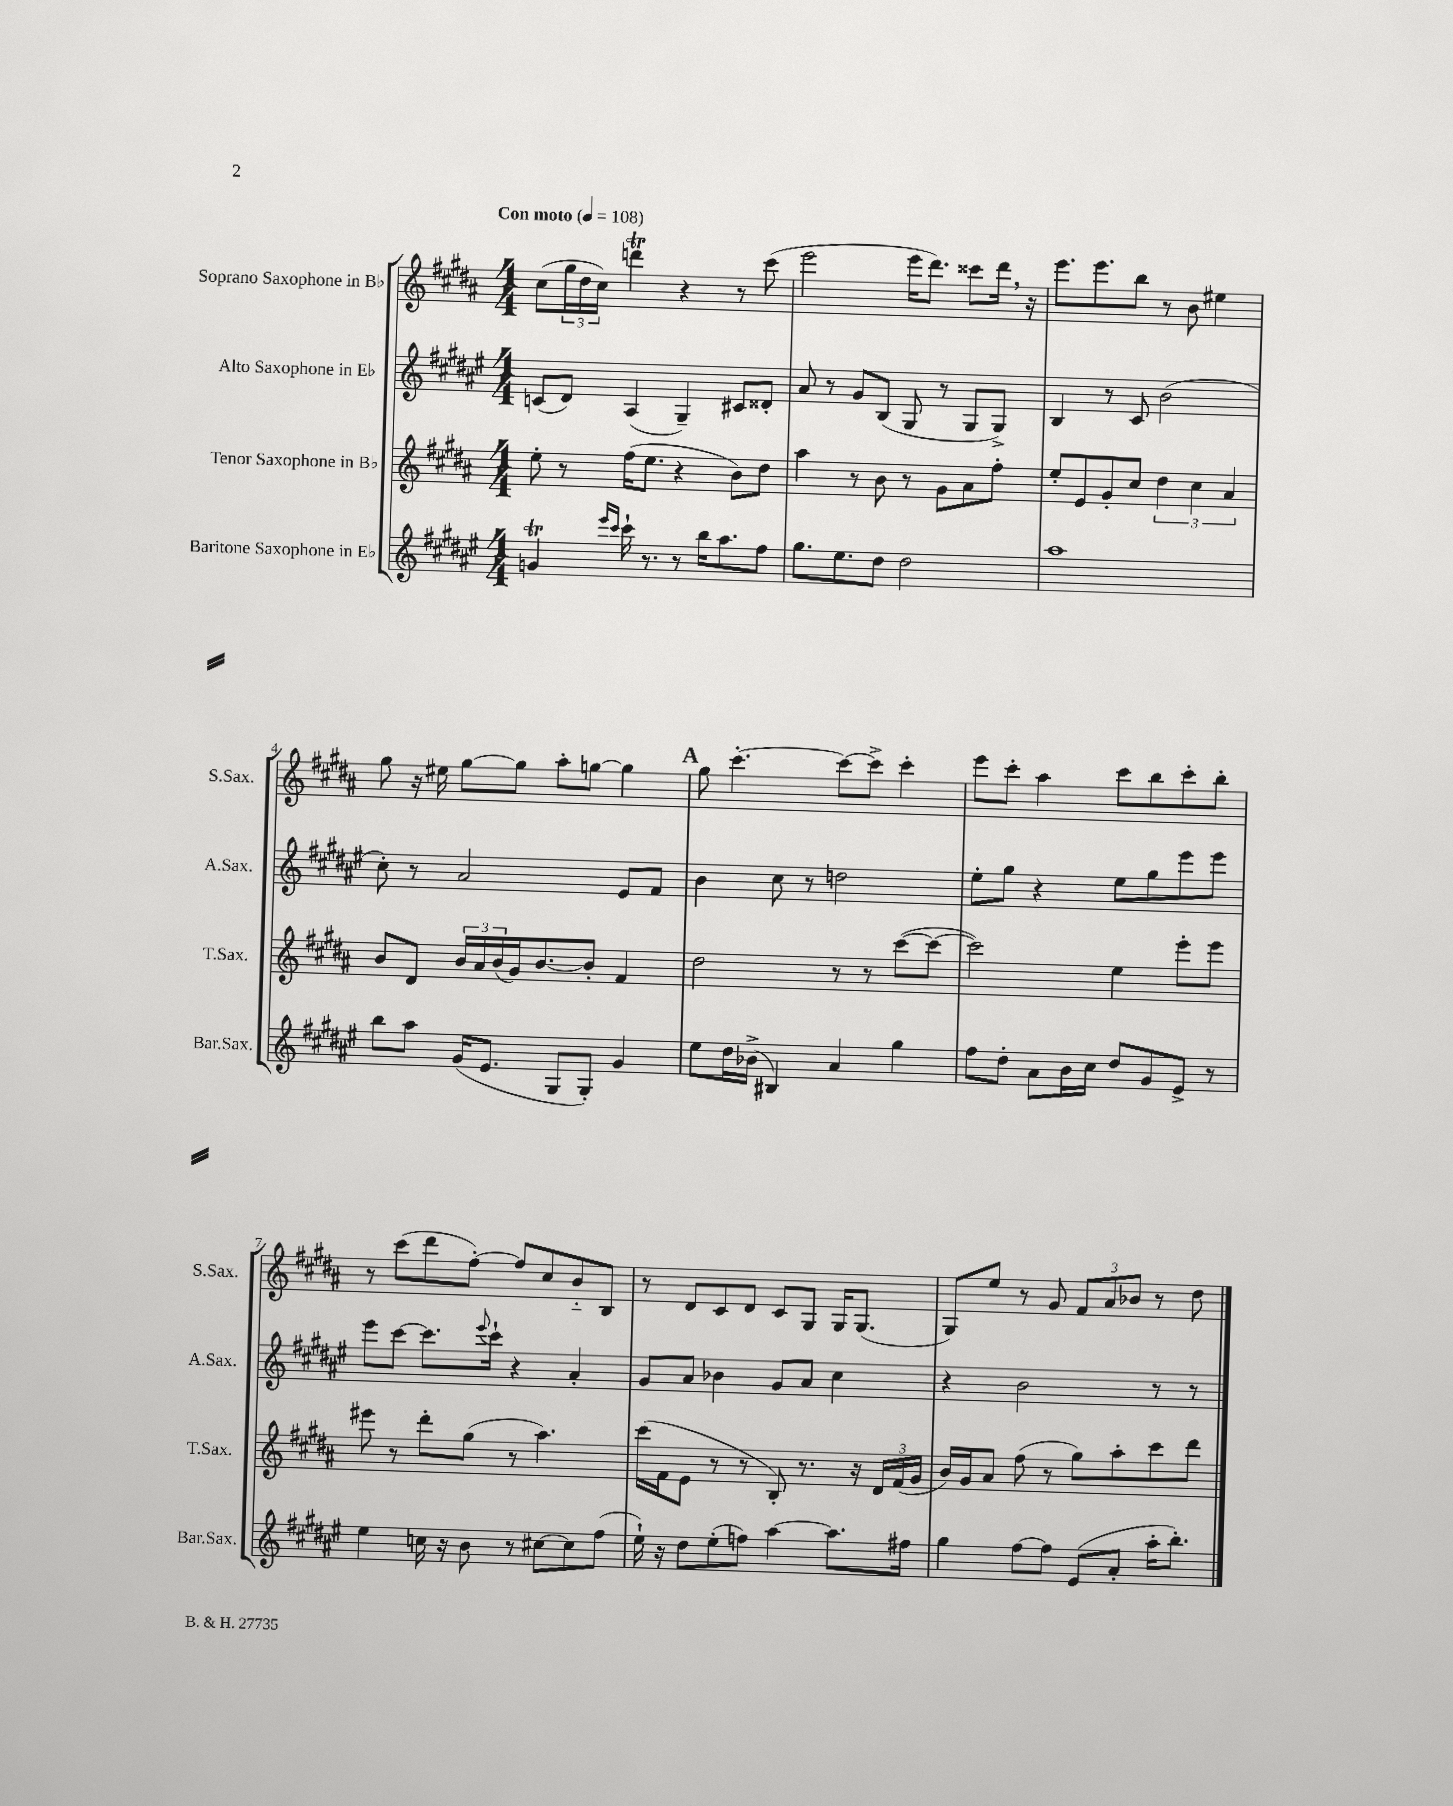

**kern	**kern	**kern	**kern
*staff4	*staff3	*staff2	*staff1
*clefG2	*clefG2	*clefG2	*clefG2
*k[f#c#g#d#a#e#]	*k[f#c#g#d#a#]	*k[f#c#g#d#a#e#]	*k[f#c#g#d#a#]
*M4/4	*M4/4	*M4/4	*M4/4
*MM108	*MM108	*MM108	*MM108
4g	8ee'	(8c	(8cc#
.	8r	8d#)	24gg#
.	.	.	24dd#
.	.	.	24cc#)
16qqeee#	.	.	.
16qqccc#	.	.	.
16ccc#`	(16ff#	(4A#	4ddd
8.r	8.ee	.	.
8r	4r	4G#~)	4r
16bb	.	.	.
8.aa#	.	.	.
.	8b)	8c#	8r
8ff#	8dd#	8d##'	(8ccc#
=	=	=	=
8.gg#	4aa#	8a#	2eee
.	.	8r	.
8.ee#	.	.	.
.	8r	8g#	.
8dd#	8b	(8B	.
2dd#	8r	8G#	16eee
.	.	.	8.ddd#)
.	8g#	8r	.
.	8a#	8G#	8ccc##
.	8ff#'	8G#^)	16ddd#
.	.	.	16r
=	=	=	=
1aa#	8ee'	4B	8.eee
.	8e	.	.
.	.	.	8.eee
.	8g#'	8r	.
.	8cc#	8c#	8bb
.	6dd#	(2b	8r
.	.	.	8b
.	6cc#	.	.
.	.	.	4ee#
.	6a#	.	.
=	=	=	=
8bb	8b	8cc#')	8gg#
8aa#	8d#	8r	16r
.	.	.	16ee#
(16g#	24b	2a#	[8gg#
.	24a#	.	.
8.e#	.	.	.
.	(24b	.	.
.	16g#)	.	8gg#]
.	[8.b	.	.
8G#	.	.	8aa#'
8G#')	8b']	.	[8gg
4g#	4f#	8e#	4gg]
.	.	8f#	.
=	=	=	=
8ee#	2dd#	4b	8gg#
16dd#	.	.	[4.ccc#'
(16b-^	.	.	.
4B#)	.	8cc#	.
.	.	8r	.
4a#	8r	2dd	8ccc#_
.	8r	.	8ccc#^]
4gg#	([8ccc#	.	4ccc#'
.	8ccc#_	.	.
=	=	=	=
8ff#	2ccc#])	8ee#'	8eee
8dd#'	.	8gg#	8ccc#'
8a#	.	4r	4aa#
16b	.	.	.
16cc#	.	.	.
8dd#	4ee	8ee#	8ccc#
8g#	.	8gg#	8bb
8e#^	8eee'	8eee#	8ccc#'
8r	8eee	8eee#	8bb'
=	=	=	=
4ee#	8eee#	8eee#	8r
.	8r	[8ccc#	(8ccc#
16cc	8ddd#'	8.ccc#]	8ddd#
16r	.	.	.
8b	(8gg#	.	[8ff#')
.	.	8qqeee#	.
.	.	16ccc#`	.
8r	8r	4r	8ff#]
[8cc#	4.aa#)	.	8cc#
8cc#]	.	4a#'	8b'~
(8ff#	.	.	8B
=	=	=	=
16ee#`)	(16ccc#	8g#	8r
16r	16f#	.	.
8dd#	8e	8a#	8d#
(8ee#'	8r	4b-	8c#
8ff)	8r	.	8d#
[4aa#	8B')	8g#	8c#
.	8.r	8a#	8G#
8.aa#]	.	4cc#	16G#
.	16r	.	(8.G#
.	24d#	.	.
.	(24f#	.	.
16ff#	.	.	.
.	24g#	.	.
=	=	=	=
4gg#	16b)	4r	8G#)
.	16g#	.	.
.	8a#	.	8ee
[8ff#	(8ff#	2b	8r
8ff#]	8r	.	8g#
(8e#	8gg#)	.	12f#
.	.	.	12a#
8a#'	8aa#'	.	.
.	.	.	12b-
16aa#'	8ccc#	8r	8r
8.bb')	.	.	.
.	8ddd#	8r	8dd#
==	==	==	==
*-	*-	*-	*-
